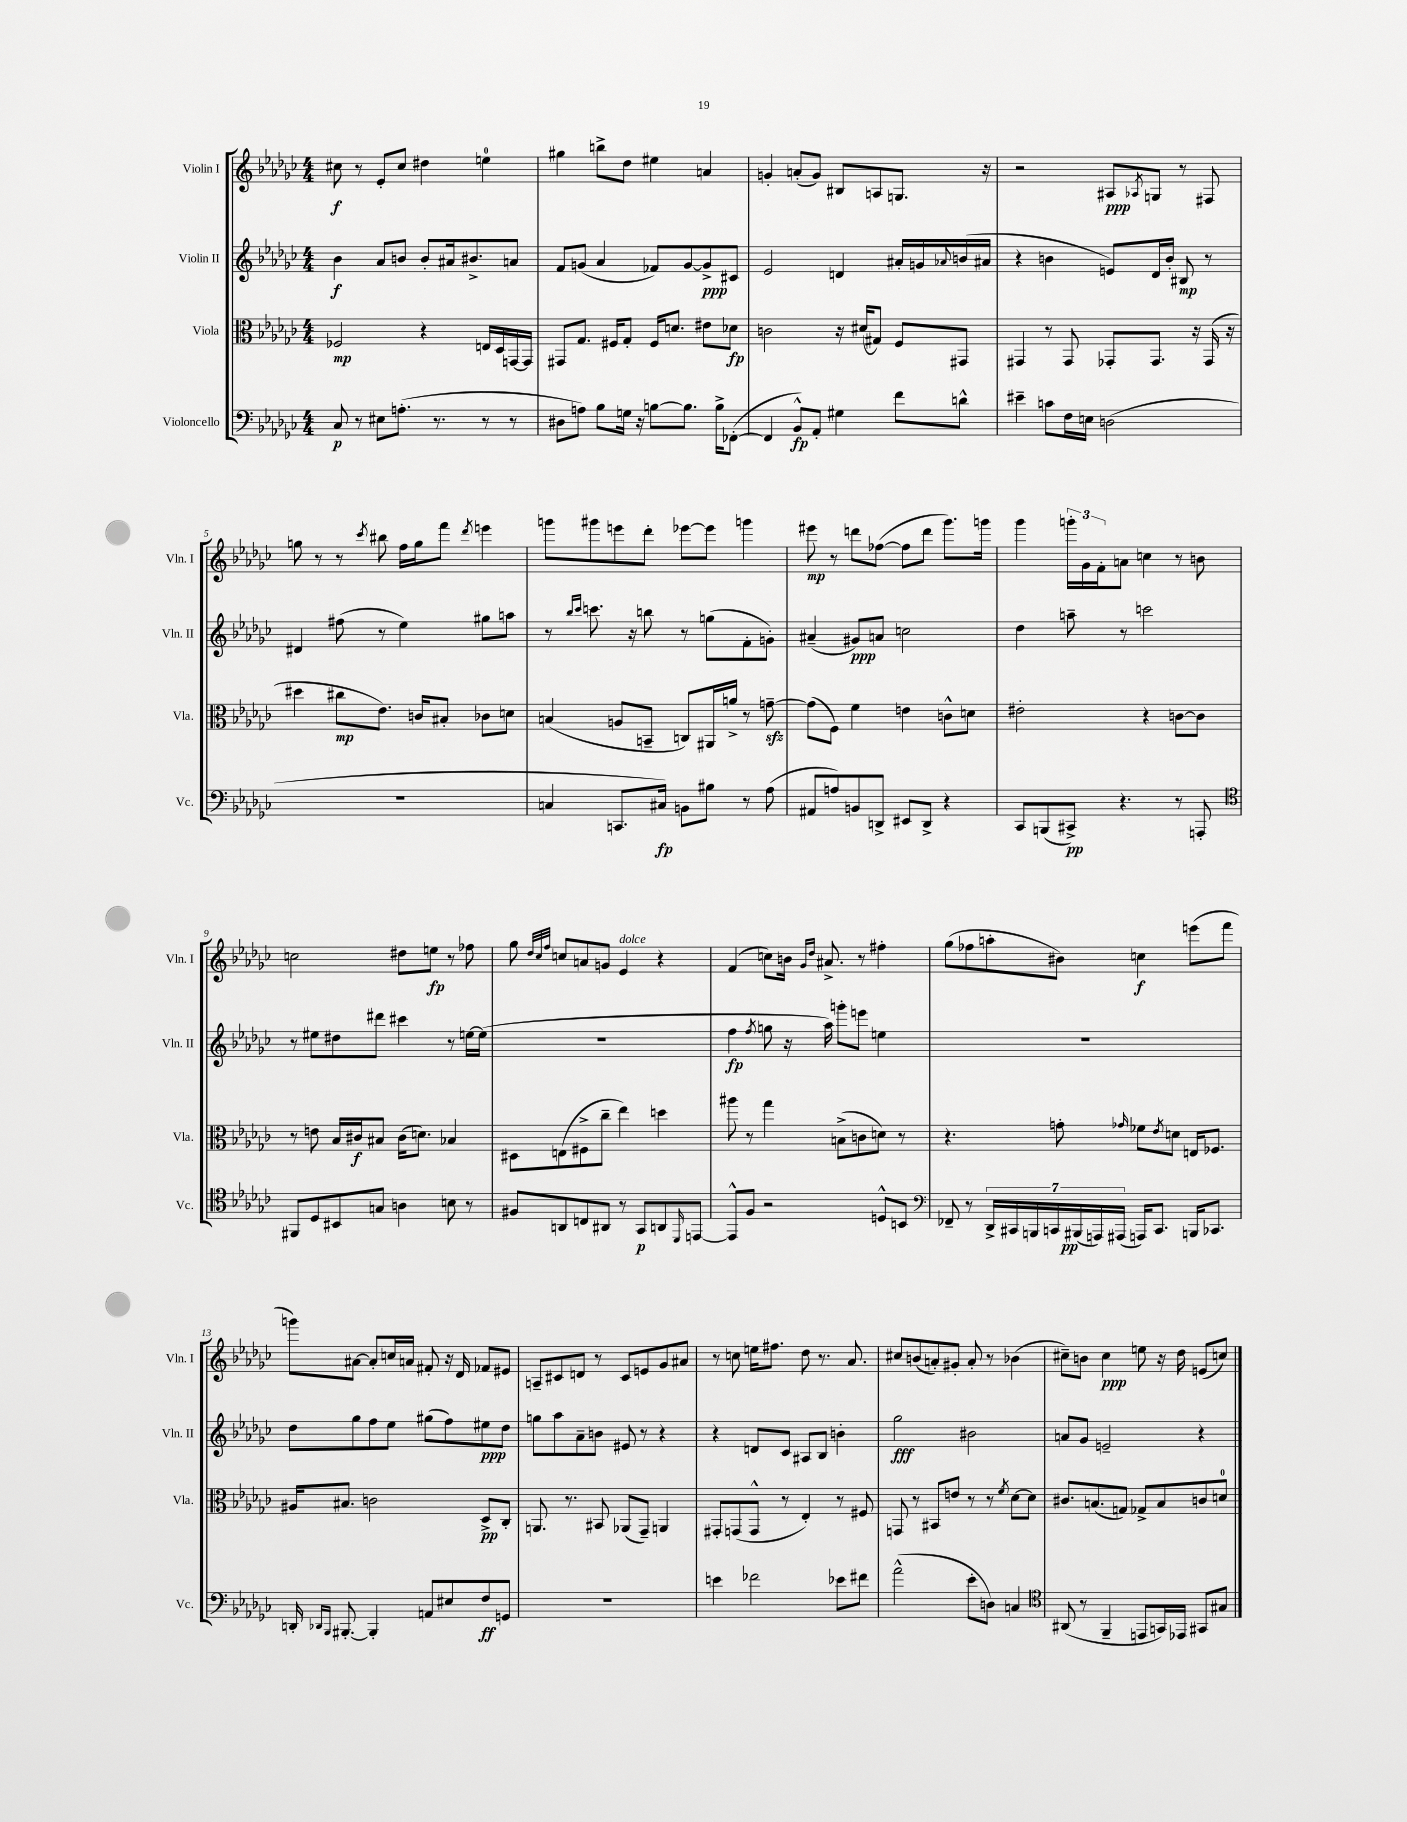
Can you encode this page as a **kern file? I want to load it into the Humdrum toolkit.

**kern	**kern	**kern	**kern
*staff4	*staff3	*staff2	*staff1
*clefF4	*clefC3	*clefG2	*clefG2
*k[b-e-a-d-g-c-]	*k[b-e-a-d-g-c-]	*k[b-e-a-d-g-c-]	*k[b-e-a-d-g-c-]
*M4/4	*M4/4	*M4/4	*M4/4
8C-	2F-	4b-	8cc#
8r	.	.	8r
8E#	.	8a-	8e-'
(8.A'	.	8b	8cc#
.	4r	8b'	4dd#
8.r	.	.	.
.	.	16a#	.
.	.	8.b#^	.
8r	16E	.	4ee
.	16D-	.	.
8r	[16GG	8a	.
.	16GG]	.	.
=	=	=	=
8D#	8GG#	8f	4gg#
8A)	8.G-	(8g	.
8B-	.	4a-	8bb^
.	16F#	.	.
16G	8G-'	.	8dd-
16r	.	.	.
[8B	16F#	8f-)	4ee#
.	8.d	.	.
8.B]	.	[8g	.
.	8e#	8g^]	4a
16B^	.	.	.
([8FF-'	8d-	8c#	.
=	=	=	=
4FF-]	2c	2e-	4g'
8BB-^^)	.	.	(8a'
8AA-'	.	.	8g)
4G#	16r	4d	8B#
.	(16d#	.	.
.	8G#)	.	8A
8f	8F	16a#'	8.G
.	.	16g	.
.	.	8qqa-	.
8d^^	8GG#	(16b	.
.	.	16a#	16r
=	=	=	=
4e#~	4GG#	4r	2r
8c	8r	4b	.
16F	8GG#	.	.
16E	.	.	.
(2D	8GG-'	8e)	8A#
.	.	.	8qA-
.	8.GG-	16d-	8G
.	.	16b'	.
.	.	8B#	8r
.	16r	.	.
.	(16GG-	8r	8F#
.	16r	.	.
=	=	=	=
1r	4dd#	4d#	8gg
.	.	.	8r
.	8cc#	(8ff#	8r
.	.	.	8qccc-
.	8.e-)	8r	8bb#
.	.	4ee-)	16ff
.	16c	.	16gg
.	8B#'	.	8fff
.	.	.	8qddd-
.	8c-	8gg#	4eee
.	8d	8aa	.
=	=	=	=
4C	(4B	8r	8ggg
.	.	16qqbb-	.
.	.	16qqccc-	.
.	.	8.ccc	8ggg#
8.CC	8A	.	8eee
.	.	16r	.
.	8BB~	8bb	8ddd-'
16C#)	.	.	.
8BB	8C)	8r	[8eee-
8B#	16AA#	(8gg	8eee-]
.	16a^	.	.
8r	8r	8f'	4ggg
(8A-	[8g~	8g')	.
=	=	=	=
8AA#	(8g]	(4a#~	8eee#
8A)	8F)	.	8r
8BB	4f	8g#)	8ddd
8DD^	.	8a	([8ff-
8EE#	4e	2cc	8ff-]
8DD^	.	.	8ddd
4r	8c^^	.	8.ggg-)
.	8d	.	.
.	.	.	16ggg
=	=	=	=
8CC-	2e#'	4dd-	4ggg-
(8BBB	.	.	.
8CC#^)	.	8aa~	24ggg'
.	.	.	24g-
.	.	.	24f'
4.r	.	8r	8a
.	4r	2ccc	4cc
8r	[8c	.	8r
8AAA'	8c]	.	8b
=	=	=	=
*clefC4	*	*	*
8FF#	8r	8r	2cc
8D-	8e	8ee#	.
8BB#	16B-	8dd#	.
.	16c#	.	.
8G	8B#	8ddd#	.
4A	(16c#	4ccc#	8dd#
.	8.d)	.	.
.	.	.	8ee
8B	4B-	8r	8r
8r	.	[16ee	8ff-
.	.	(16ee]	.
=	=	=	=
8F#	8D#	1r	8gg-
.	.	.	32qqdd-
.	.	.	32qqcc-
.	.	.	32qqff
8AA	(8E	.	8cc
8C	8F#^	.	8a
8AA#	8cc-~	.	8g
8r	4ee-)	.	4e-
8GG-	.	.	.
8AA	4dd	.	4r
16qqDD-	.	.	.
[8EE	.	.	.
=	=	=	=
8EE^^]	8aa#	4ff	(4f
8F	8r	.	.
.	.	8qff	.
2r	4gg-	8gg	8cc)
.	.	16r	16b
.	.	.	16qqg-
.	.	.	16qqdd-
.	.	16aa-)	8.a#^
.	(8B^	8ggg'	.
.	8c	8eee	8r
8D^^	8d)	4ee	4ff#'
8BB	8r	.	.
=	=	=	=
*clefF4	*	*	*
8FF-~	4.r	1r	(8gg-
8r	.	.	8ff-
28DD-^	.	.	8aa'
28CC#	.	.	.
28BBB	.	.	.
28CC	.	.	.
.	8g'	.	8b#)
(28BBB#	.	.	.
28AAA)	.	.	.
(28AAA#	.	.	.
.	16qqg-	.	.
16AAA)	8f-	.	4cc
8.CC	.	.	.
.	8qe-	.	.
.	8d	.	.
16BBB	16E	.	(8eee
8.CC-	8.F-	.	.
.	.	.	8fff
=	=	=	=
16DD'	16A#	8dd-	8ggg)
16qqDD-	.	.	.
16qqBBB-	.	.	.
[8.BBB#'	8.B#	.	.
.	.	8gg-	[8a#
4BBB#']	2c	8ff	8a#']
.	.	8ee-	16cc
.	.	.	16a
8AA	.	(8gg#	8f#'
8E#	.	8ff)	16r
.	.	.	16d-
8F	8D-^	8ee#	8f-
8GG	8C-'	8dd-	8e#
=	=	=	=
1r	8.AA	8gg	8A~
.	.	8aa-	8c#
.	8.r	.	.
.	.	8a-~	8d
.	8BB#	8b	8r
.	(8AA-	8e#	8c#
.	8GG-~)	8r	8e
.	4AA	4r	8g-
.	.	.	8a#
=	=	=	=
4e	8GG#'	4r	8r
.	(8GG	.	8cc
2f-	8GG^^	8d	16ee
.	.	.	8.ff#
.	8r	8c-	.
.	4E-')	8A#	8dd-
.	.	8B-	8.r
8e-	8r	4b'	.
.	.	.	8.a-
8f#	8F#	.	.
=	=	=	=
(2a-^^	8GG	2gg-	8cc#
.	8r	.	(8b
.	8BB#	.	8a')
.	8e	.	8g#'
8e-'	8r	2b#	8a'
8D)	8r	.	8r
.	8qf	.	.
4C	[8d-	.	(4b-
.	8d-]	.	.
=	=	=	=
*clefC4	*	*	*
(8AA#	8.c#	8a	8cc#~)
8r	.	8g-	8b
.	(8.B	.	.
4FF~	.	2e~	4cc#
.	8G)	.	.
8EE	8G-^	.	8ee
16GG)	8B	.	16r
16EE-	.	.	16dd-
8GG#	8c	4r	(8e
8G#	8d	.	8cc)
==	==	==	==
*-	*-	*-	*-
